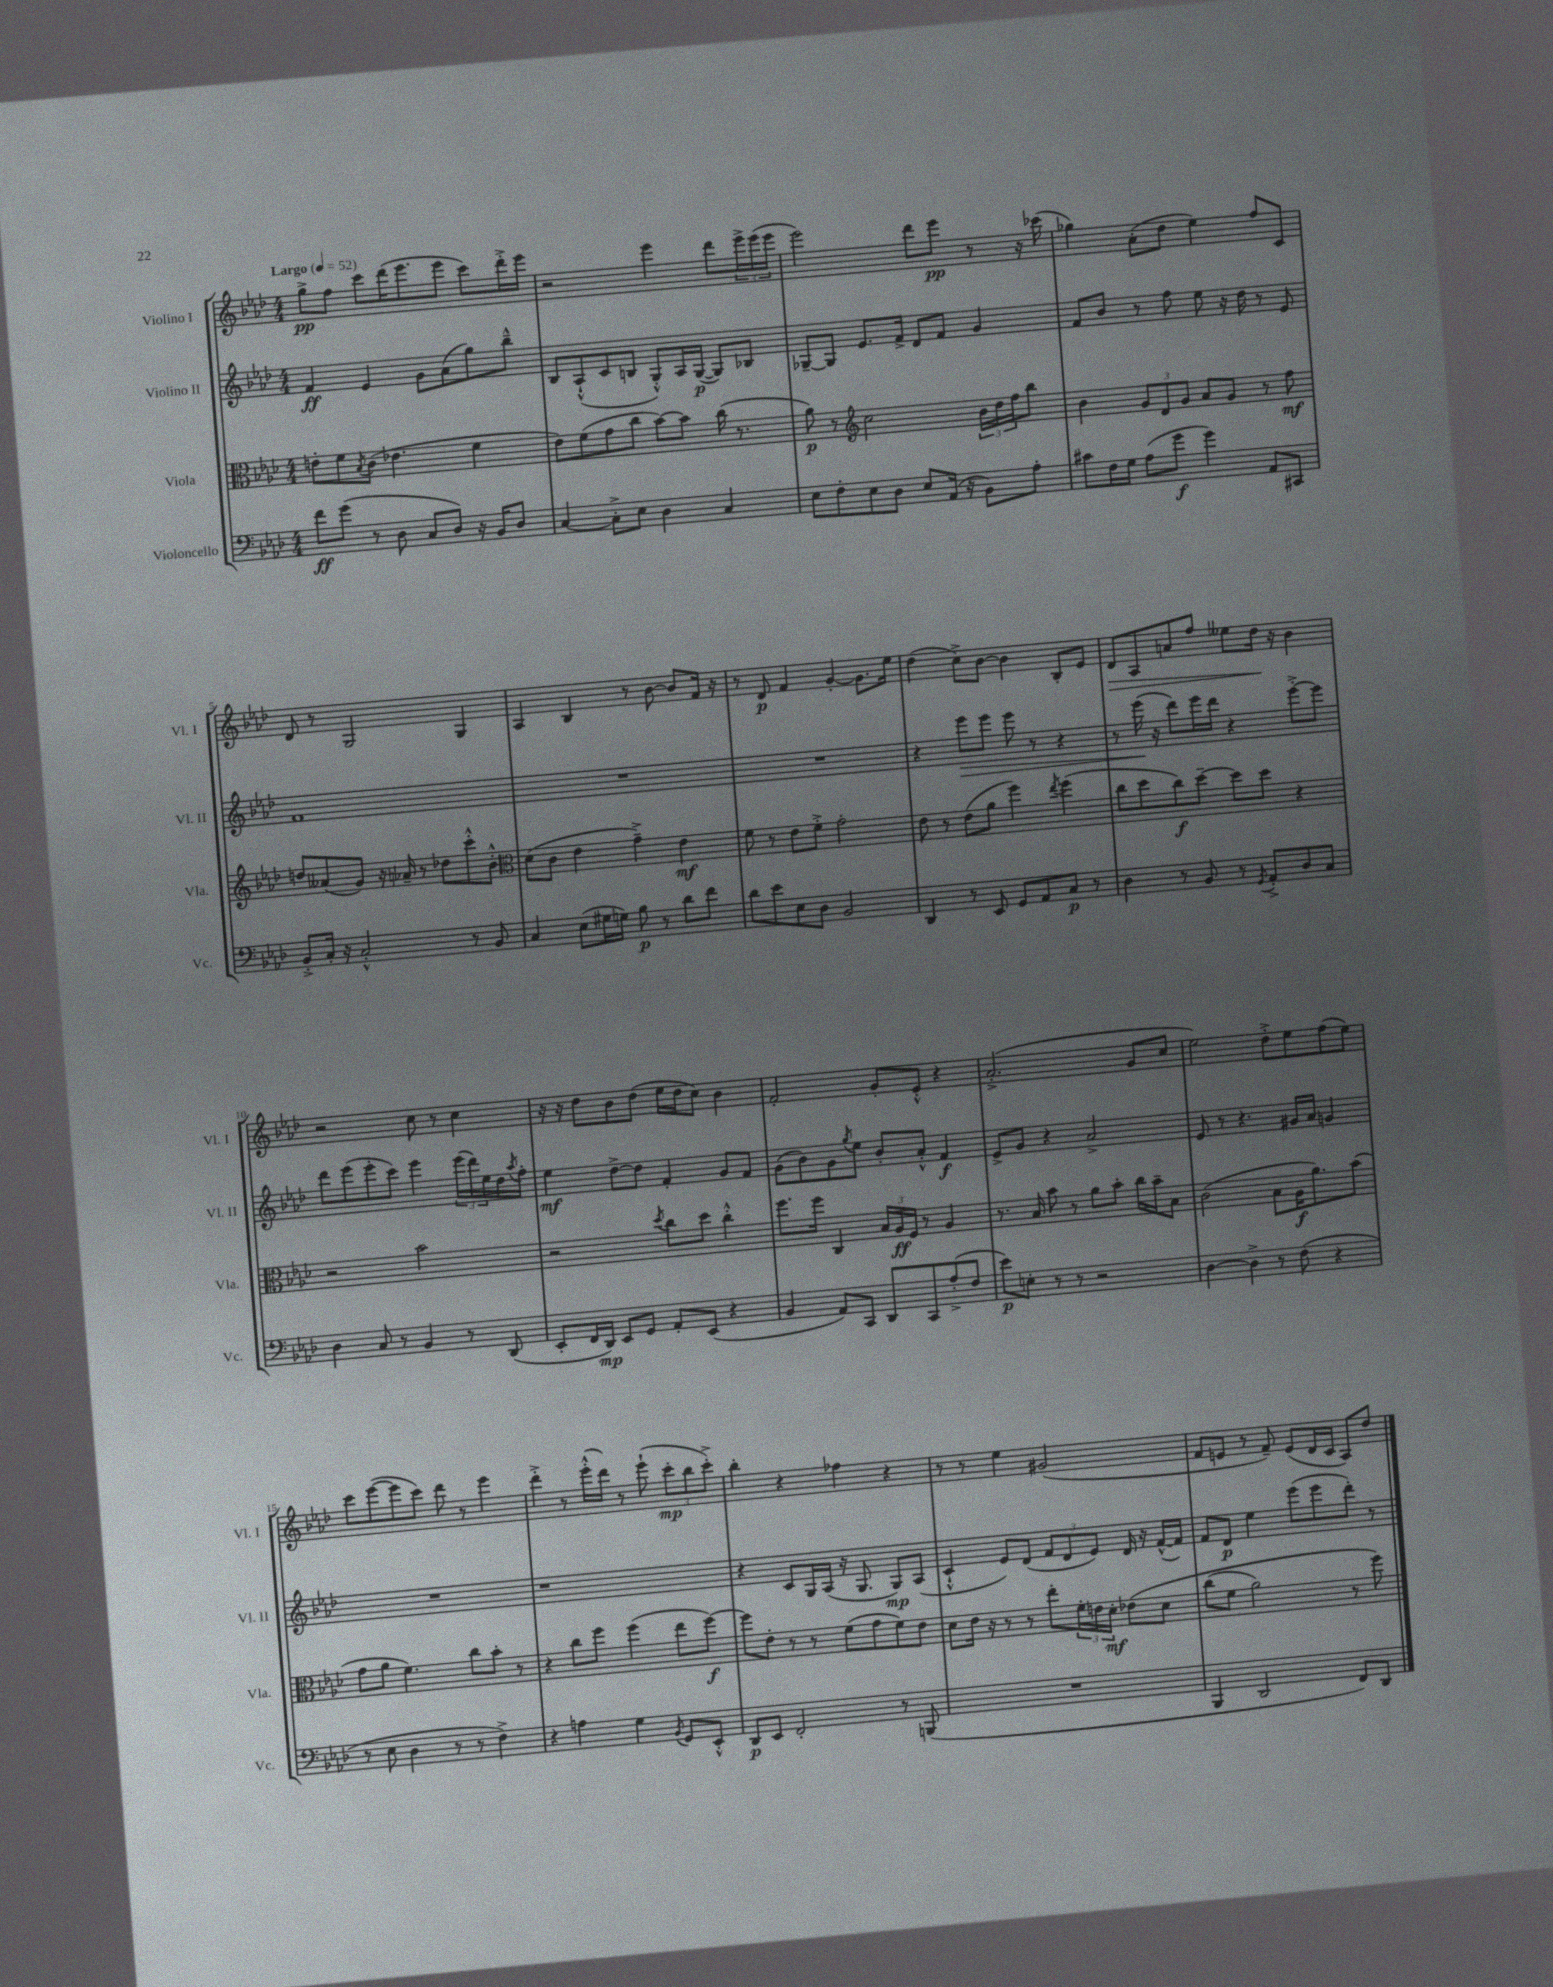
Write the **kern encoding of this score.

**kern	**kern	**kern	**kern
*staff4	*staff3	*staff2	*staff1
*clefF4	*clefC3	*clefG2	*clefG2
*k[b-e-a-d-]	*k[b-e-a-d-]	*k[b-e-a-d-]	*k[b-e-a-d-]
*M4/4	*M4/4	*M4/4	*M4/4
*MM52	*MM52	*MM52	*MM52
8f\L	8e'\L	4f/	8gg^\L
(8g\J	8f\	.	8ff\J
.	8qB-/	.	.
8r	(8c\J	4e-/	8ccc\L
8D-\	4.e-\	.	(16ddd-\K
.	.	.	8.eee-\
8C/L	.	8g\L	.
8D-/J)	.	(8a-\	8eee-\J
16r	4f\	8gg\)	8ccc\L)
16BB-/LK	.	.	.
8D-/J	.	8bb-~^^\J	16ddd-'^\L
.	.	.	16eee-\JJ
=	=	=	=
[4C/	8e-\L)	8B-/L	2r
.	(8f\	(8A-`^^/	.
8C'^\]L	8g\	8c/	.
8E-\J	8cc\J	8B/J	.
4D-\	[8b-\L)	8G'^^/L)	4eee-\
.	8b-\]J	16A-/L	.
.	.	([16G/JJ	.
4C/	(16cc\	8G/]L)	8ddd-\L
.	8.r	.	.
.	.	8B-/J	24eee-^\L
.	.	.	(24eee-\
.	.	.	24eee-\JJ
=	=	=	=
8E-\L	8a-\)	[8G-~/L	2eee-\)
8F'\	8r	8G-/]J	.
*	*clefG2	*	*
8E-\	2cc\	8.e-/L	.
8D-\J	.	.	.
.	.	16f^/Jk	.
8E-/L	.	8d-/L	8ddd-\L
(16AA-/Jk	.	8f/J	8eee-\J
16r	.	.	.
8BB-\L)	24b-\LL	4g/	8r
.	24dd-\	.	.
.	24ff\J	.	.
8A-'\J	8bb-\J	.	16r
.	.	.	(16ccc-\
=	=	=	=
8c#\L	4b-\	8f/L	4gg-\)
16F\L	.	8b-/J	.
16G\JJ	.	.	.
(8A-\L	12g/L	8r	(8a-'\L
.	12d-/	.	.
8g\J	.	8ff\	8dd-\J
.	12g/J	.	.
4g\)	8a-/L	8ee-\	4ee-\)
.	8g/J	16r	.
.	.	16dd-\	.
8AA-/L	8r	8r	8ff/L
8CC#/J	8ff\	8e-/	8c/J
=	=	=	=
8BB-'^/L	8dd/L	1f	8d-/
16C'/Jk	(8a--/	.	8r
16r	.	.	.
2C'^^/	8g/J)	.	2G/
.	16r	.	.
.	16a-~/	.	.
.	8r	.	.
.	8dd-\L	.	.
8r	8ccc'^^\	.	4G/
8BB-/	8b-'^^\J	.	.
=	=	=	=
*	*clefC3	*	*
4C/	(8d-\L	1r	4A-/
.	8c\J	.	.
(8E-\L	4e-\	.	4B-/
16G#\L	.	.	.
16G\JJ)	.	.	.
8B-\	4g~^\)	.	8r
8r	.	.	[8b-\
8d-\L	4e-\	.	8b-/]L
8f\J	.	.	16f/Jk
.	.	.	16r
=	=	=	=
8d-\L	8f\	1r	8r
8e-\	8r	.	8d-/
8E-\	8e-\L	.	4f/
8D-\J	8f'^\J	.	.
2BB-/	2g'\	.	[4g'/
.	.	.	8.g\]L
.	.	.	16ee-\Jk
=	=	=	=
4DD-/	8e-\	4r	(4dd-\
.	8r	.	.
8r	(8e-\L	8eee-\L	8cc^\L)
8EE-/	8a-\J	8eee-\J	[8b-\J
8GG/L	4ff\)	8eee-\	4b-\]
8AA-/	.	8r	.
.	8qee-/	.	.
8C/J	(4ff\	4r	8B-'/L
8r	.	.	8e-/J
=	=	=	=
4D-\	8cc\L	8r	8d-/L
.	8dd-\	(16eee-\	8A-/
.	.	16r	.
8r	8cc\)	8ddd-\L)	8a/
8BB-/	[8dd-~\J	16eee-\L	8ff/J
.	.	16ddd-\JJ	.
8r	8dd-\]L	4r	8ee--\L
8qGG/	.	.	.
8AA-'^/L	8dd-\J	.	16dd-\Jk
.	.	.	16r
8D-/	4r	[8eee-'^\L	4b-\
8C/J	.	8eee-\]J	.
=	=	=	=
4D-\	2r	8ddd-\L	2r
.	.	(8eee-\	.
8C/	.	8eee-'\	.
8r	.	8ccc\J)	.
4BB-/	2b-\	4eee-\	8cc\
.	.	.	8r
8r	.	(24eee-\LL	4cc\
.	.	24ddd-\)	.
.	.	24ee-\	.
(8DD-/	.	16dd-\	.
.	.	8qaa-/	.
.	.	16ff'\JJ	.
=	=	=	=
8EE-'/L	2r	4ee-\	16r
.	.	.	16r
16FF/L	.	.	8dd-\L
16DD-/JJ)	.	.	.
8EE-/L	.	[8dd-^\L	8b-\
8GG/J	.	8dd-\]J	(8dd-\J
.	8qdd-/	.	.
8AA-'/L	8cc\L	4f'/	16ee-\LL
.	.	.	16dd-\J
(8EE-/J	8dd-\J	.	8cc\J)
4r	4cc'^^\	8g/L	4b-\
.	.	8f/J	.
=	=	=	=
4BB-/	8.ff\L	(8g\L	2f'/
.	.	8b-\)	.
.	16ff\Jk	.	.
8AA-/L)	4C/	8g\	.
.	.	8qgg/	.
8CC/J	.	8ee-\J	.
8DD-/L	24B-/LL	8b-'/L	8g'/L
.	24A-/	.	.
.	24F/JJ	.	.
8CC/	8r	8a-'^^/J	8e-'^^/J
(8A-'^/	4A-/	4f/	4r
8F/J	.	.	.
=	=	=	=
8e-\L)	8.r	8e-^/L	(2.a-'^/
8E'\J	.	8g/J	.
.	16B-/	.	.
8r	8b-\	4r	.
8r	8r	.	.
2r	8a-\L	2a-^/	.
.	8b-'\J	.	.
.	16cc\LL	.	8g/L
.	16b-~\J	.	.
.	8B-\J	.	8cc/J
=	=	=	=
[4D-\	(2c\	8e-/	2ee-\)
.	.	8r	.
4D-^\]	.	4.r	.
8r	8B-\L	.	8dd-'^\L
(8F\	16A-\K	16g#/LL	8ee-\
.	8.a-\)	16a-/JJ	.
4r	.	4g/	(8ff\
.	(8b-\J	.	8ee-\J)
=	=	=	=
8r	8g\L	1r	8ccc\L
8E-\	8a-\J	.	([8eee-\
4D-\	4.f\)	.	8eee-\]
.	.	.	8ccc\J)
8r	.	.	8ddd-\
8r	8cc\L	.	8r
4F^\)	8b-'\J	.	4eee-\
.	8r	.	.
=	=	=	=
4r	4r	1r	4ddd-'^\
4A\	8cc\L	.	8r
.	8ff\J	.	(16eee-'^^\LL
.	.	.	16ddd-\JJ)
4G\	(4ff\	.	8r
.	.	.	(8eee-`\
8qBB-/	.	.	.
8GG/L	8ee-\L	.	12ccc'\L
.	.	.	12bb-\
8EE-'^^/J	[8ff\J)	.	.
.	.	.	12ccc'^\J)
=	=	=	=
8DD-/L	8ff\]L	4r	4bb-'\
8EE-/J	8e-'\J	.	.
2FF'/	8r	8c/L	4r
.	8r	16G/L	.
.	.	(16A-/JJ	.
.	(8f\L	16r	4ff-\
.	.	8.G/	.
.	8g\	.	.
8r	8f\)	8G/L)	4r
(8BBB/	8e-\J	(8A-/J	.
=	=	=	=
1r	8d-\L	4c`^^/	8r
.	16e-\Jk	.	8r
.	16r	.	.
.	8r	8e-/L)	4ee-\
.	8r	(8d-/J	.
.	8ee-'\L	12f/L	(2g#/
.	.	12d-/	.
.	24f'\L	.	.
.	24e\	12e-/J)	.
.	24d-'\JJ	.	.
.	&(8e-\L	16d-/	.
.	.	16r	.
.	8d-\J	([16f^^/LL	.
.	.	16f/]JJ)	.
=	=	=	=
4BBB-/	(8cc\L	8f/L	8f/L
.	8f\J	8d-/J	8e/J
2DD-/	2a-\)	4ee-\	8r
.	.	.	8f~/)
.	.	(8eee-\L	(8e/L
.	.	8eee-\	16d-/L
.	.	.	16c/JJ
8FF/L)	8r	8ddd-'\J)	8A-/L)
8DD-/J	8ff\&)	8r	8dd-/J
==	==	==	==
*-	*-	*-	*-
